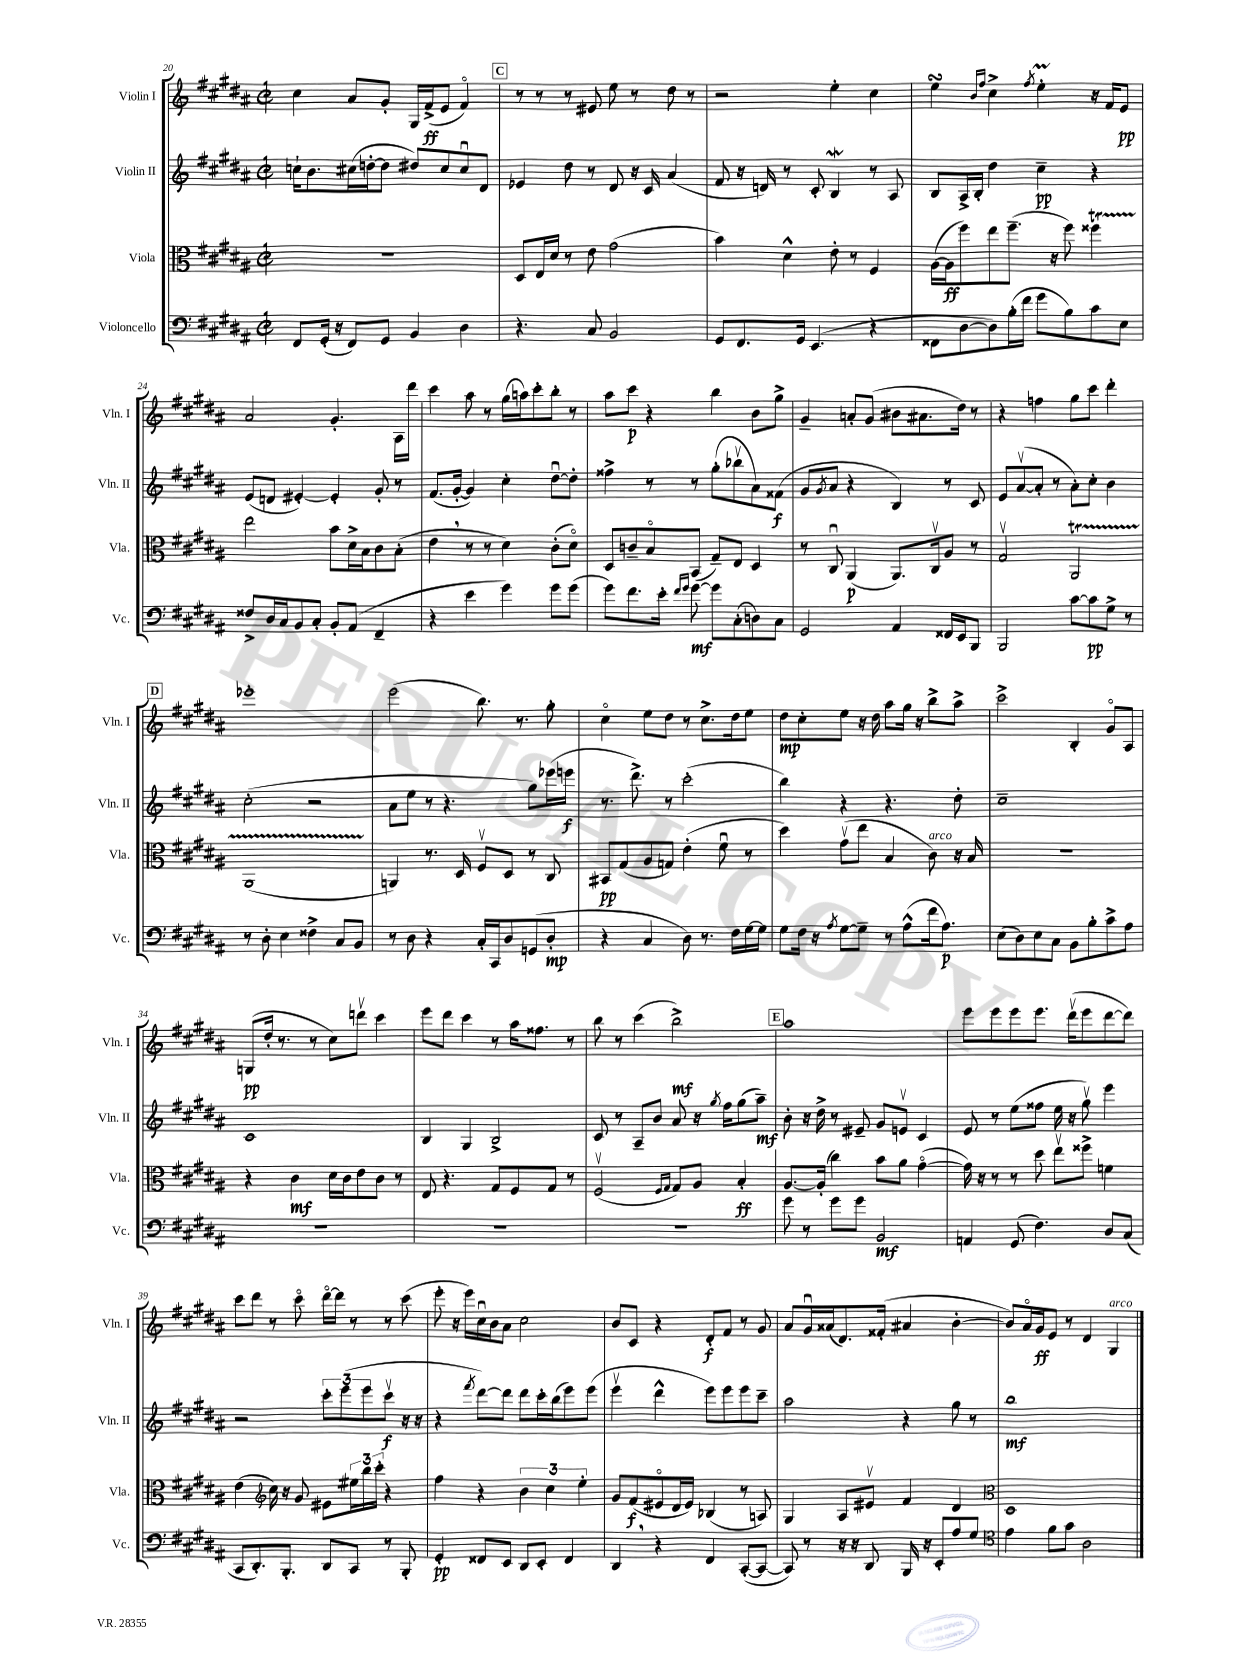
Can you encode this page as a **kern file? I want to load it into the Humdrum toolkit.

**kern	**kern	**kern	**kern
*staff4	*staff3	*staff2	*staff1
*clefF4	*clefC3	*clefG2	*clefG2
*k[f#c#g#d#a#]	*k[f#c#g#d#a#]	*k[f#c#g#d#a#]	*k[f#c#g#d#a#]
*M2/2	*M2/2	*M2/2	*M2/2
*met(c|)	*met(c|)	*met(c|)	*met(c|)
8FF#	1r	16cc`	4cc#
.	.	8.b	.
(16GG#'	.	.	.
16r	.	.	.
8FF#)	.	(16cc#	8a#
.	.	[16dd'	.
8GG#	.	8dd]	8g#'
4BB	.	8dd#)	16G#
.	.	.	(16f#^
.	.	8cc#	8e
4D#	.	8cc#u	4f#o)
.	.	8d#	.
=	=	=	=
4.r	8D#	4e-	8r
.	16E	.	8r
.	16d#	.	.
.	8r	8dd#	8r
8C#	8e	8r	8e#
2BB	(2g#	8d#	8ee
.	.	16r	8r
.	.	16c#	.
.	.	(4a#	8dd#
.	.	.	8r
=	=	=	=
8GG#	4b)	8f#	2r
8.FF#	.	16r	.
.	.	16d)	.
.	4d#^^	8r	.
16GG#	.	.	.
(4.EE	.	8c#'	.
.	8e'	4B	4ee'
.	8r	.	.
4r	4F#	8r	4cc#
.	.	8A#	.
=	=	=	=
8FF##	([16A#	8B	4ee
.	16A#]	.	.
[8D#	8ff#)	16A#^	.
.	.	16B'	.
.	.	.	16qqb
.	.	.	16qqff#
8D#])	8ee	4dd#	4cc#^
(16B'	(8.ff#~	.	.
16f#	.	.	.
.	.	.	8qff#
8g#	.	4cc#~	4ee'
.	16r	.	.
8B)	8ff#)	.	.
8c#	4ff##	4r	16r
.	.	.	16f#
8E	.	.	8e
=	=	=	=
8F##^	2ee	(8e	2a#
16D#	.	8d	.
16C#	.	.	.
8BB	.	[4e#')	.
8C#'	.	.	.
8BB'	8b	4e#']	4.g#'
(8AA#	16d#^	.	.
.	16B	.	.
4FF#~	8c#	8g#'	.
.	(8B'	8r	16A#
.	.	.	16ddd#
=	=	=	=
4r	4e	(8.f#	4ccc#
.	.	[16g#'	.
4e	8r	4g#])	8aa#
.	8r	.	8r
4g#)	4d#)	4cc#'	(16gg#
.	.	.	16aa)
.	.	.	8ccc#'
8g#	(8c#'	[8dd#u	8bb'
(8g#	8d#o)	8dd#']	8r
=	=	=	=
8g#)	8D#	4ff##^	8aa#
8.f#	8c~	.	8ccc#
.	8Bo	8r	4r
16e'	.	.	.
16qqf#	.	.	.
16qqg#	.	.	.
[8g#	(8BB	8r	.
8g#]	8G#~)	(8gg#'	4bb
(8C#'	8E	8bb-v	.
8D)	4D#	8a#)	8b
8C#	.	(8f##	8gg#^
=	=	=	=
2GG#	8r	8g#	4g#~
.	.	8qg#	.
.	8C#u	8a#	.
.	(4AA#	4r	8a'
.	.	.	(8g#
4AA#	8.AA#)	4B)	8b#
.	.	.	8.a#
.	16C#v	.	.
16FF##	8A#	8r	.
16EE	.	.	16dd#)
8BBB	8r	8c#	8r
=	=	=	=
2BBB	2G#v	8e	4r
.	.	([8a#v	.
.	.	8a#']	4ff
.	.	8r	.
[8c#	2AA#	8a#')	8gg#
8c#]	.	8cc#'	8ccc#
8G#^	.	4b	4ddd#'
8r	.	.	.
=	=	=	=
8r	(1AA#	(2cc#'	1eee-'
8D#'	.	.	.
4E	.	.	.
4F##^	.	2r	.
8C#	.	.	.
8BB	.	.	.
=	=	=	=
8r	4AA)	8a#	(2eee
8D#	.	8ee	.
4r	8.r	8r	.
.	.	4.r	.
.	16D#	.	.
16C#'	8F#v	.	8.bb)
16CC#	.	.	.
8D#	8D#	.	.
.	.	.	8.r
(8GG	8r	8gg#)	.
8D#'	8C#	(16eee-	8gg#'
.	.	16eee	.
=	=	=	=
4r	8BB#	8.r	4cc#o
.	(8G#	.	.
.	.	8.ddd#^)	.
4C#	8A#	.	8ee
.	8G)	8r	8dd#
8D#)	(4e'	(2ccc#'	8r
8.r	.	.	8.cc#^
.	8f#u	.	.
16F#	.	.	16dd#
[16G#	8r	.	8ee
16G#]	.	.	.
=	=	=	=
8G#	4dd#)	4bb)	8dd#
16F#	.	.	8cc#'
16r	.	.	.
8qA#	.	.	.
[8G#	(8g#v	4r	8ee
8G#~]	8ee	.	16r
.	.	.	16dd#
8r	4B	4.r	8aa#
(8A#^^	.	.	16gg#
.	.	.	16r
16f#	8c#)	.	8bb^
8.A#)	.	.	.
.	16r	8dd#'	8aa#^
.	16B	.	.
=	=	=	=
(8E	1r	1cc#~	2ccc#^
8D#)	.	.	.
8E	.	.	.
8C#	.	.	.
8BB	.	.	4B'
8B'	.	.	.
8c#^	.	.	8g#o
8A#	.	.	8A#
=	=	=	=
1r	4r	1c#	(8G
.	.	.	16dd#'
.	.	.	8.r
.	4c#	.	.
.	.	.	8r
.	16d#	.	8cc#)
.	16c#	.	.
.	8e	.	8dddv
.	8c#	.	4ccc#
.	8r	.	.
=	=	=	=
1r	8E	4B	8eee
.	4.r	.	8ddd#
.	.	4G#	4ccc#
.	8G#	2B^	8r
.	8F#	.	16aa#
.	.	.	8.ff##
.	8G#	.	.
.	8r	.	8r
=	=	=	=
1r	(2F#v	8c#	8bb
.	.	8r	8r
.	.	8A#~	(4ccc#
.	.	8b	.
.	16qqF#	.	.
.	16qqG#	.	.
.	8G#)	8a#	2bb^)
.	8A#	16r	.
.	.	8qgg#	.
.	.	16ff#	.
.	4B'	(8gg#	.
.	.	8aa#~)	.
=	=	=	=
8g#	[8.A#	8b'	1aa#
8r	.	16r	.
.	(16A#']	16dd#^	.
8g#	4cc#)	8r	.
8g#	.	8e#~	.
2BB	8b	8g#	.
.	8a#	8ev	.
.	([4g#o	4c#	.
=	=	=	=
4AA	16g#])	8e	8eee
.	16r	.	.
.	8r	8r	8eee
(8GG#	8r	(8ee	8eee
4.F#)	8dd#	8ff##	8.eee
.	8eev	16ee	.
.	.	16r	(16ddd#v
.	8ff##^	8gg#v)	8eee
8D#	4f	4eee	[8ddd#
(8C#	.	.	8ddd#])
=	=	=	=
8CC#	(4e	2r	8ccc#
8.DD#')	.	.	8ddd#
*	*clefG2	*	*
.	16cc#)	.	8r
8.BBB'	16r	.	.
.	8g#	.	8ccc#o
8DD#	8e#	12ccc#'	[16ddd#o
.	.	.	16ddd#]
.	.	(12eee	.
8CC#	24ee#	.	8r
.	24bb	12eee	.
.	24ccc#'	.	.
8r	4r	8ccc#v	8r
8BBB'	.	16r	(8ccc#
.	.	16r	.
=	=	=	=
4GG#'	4ff#	4r	8eee'
.	.	.	16r
.	.	.	16eee)
.	.	8qfff#	.
8FF##	4r	[8ddd#)	16cc#u
.	.	.	16b
8EE	.	8ddd#]	8a#
8DD#	6b	8ddd#	2cc#
8EE'	.	16ccc#'	.
.	6cc#	.	.
.	.	(16bb	.
4FF##	.	8eee)	.
.	6ee'	.	.
.	.	(8eee	.
=	=	=	=
4DD#	8g#	4eeev	8b
.	(8f#	.	8c#
4r	8e#o	4ddd#^^	4r
.	16d#	.	.
.	16e#)	.	.
4FF#	(4B-	8eee)	8d#'
.	.	8eee	8f#
([8CC#'	8r	8eee	8r
8CC#_	8A)	8ccc#~	8g#
=	=	=	=
8CC#])	4G#	2aa#	8a#
8r	.	.	16g#u
.	.	.	(16a##
16r	8A#	.	8.d#)
16r	.	.	.
8DD#	8e#v	.	.
.	.	.	(16f##'
16BBB	4f#	4r	4a#
16r	.	.	.
8EE'	.	.	.
8A#	4d#	8gg#	[4b'
8G#	.	8r	.
=	=	=	=
*clefC4	*clefC3	*	*
4e	1D#	1bb	8b])
.	.	.	16a#o
.	.	.	16g#
8f#	.	.	8e
8g#	.	.	8r
2A#	.	.	4d#
.	.	.	4G#
==	==	==	==
*-	*-	*-	*-
